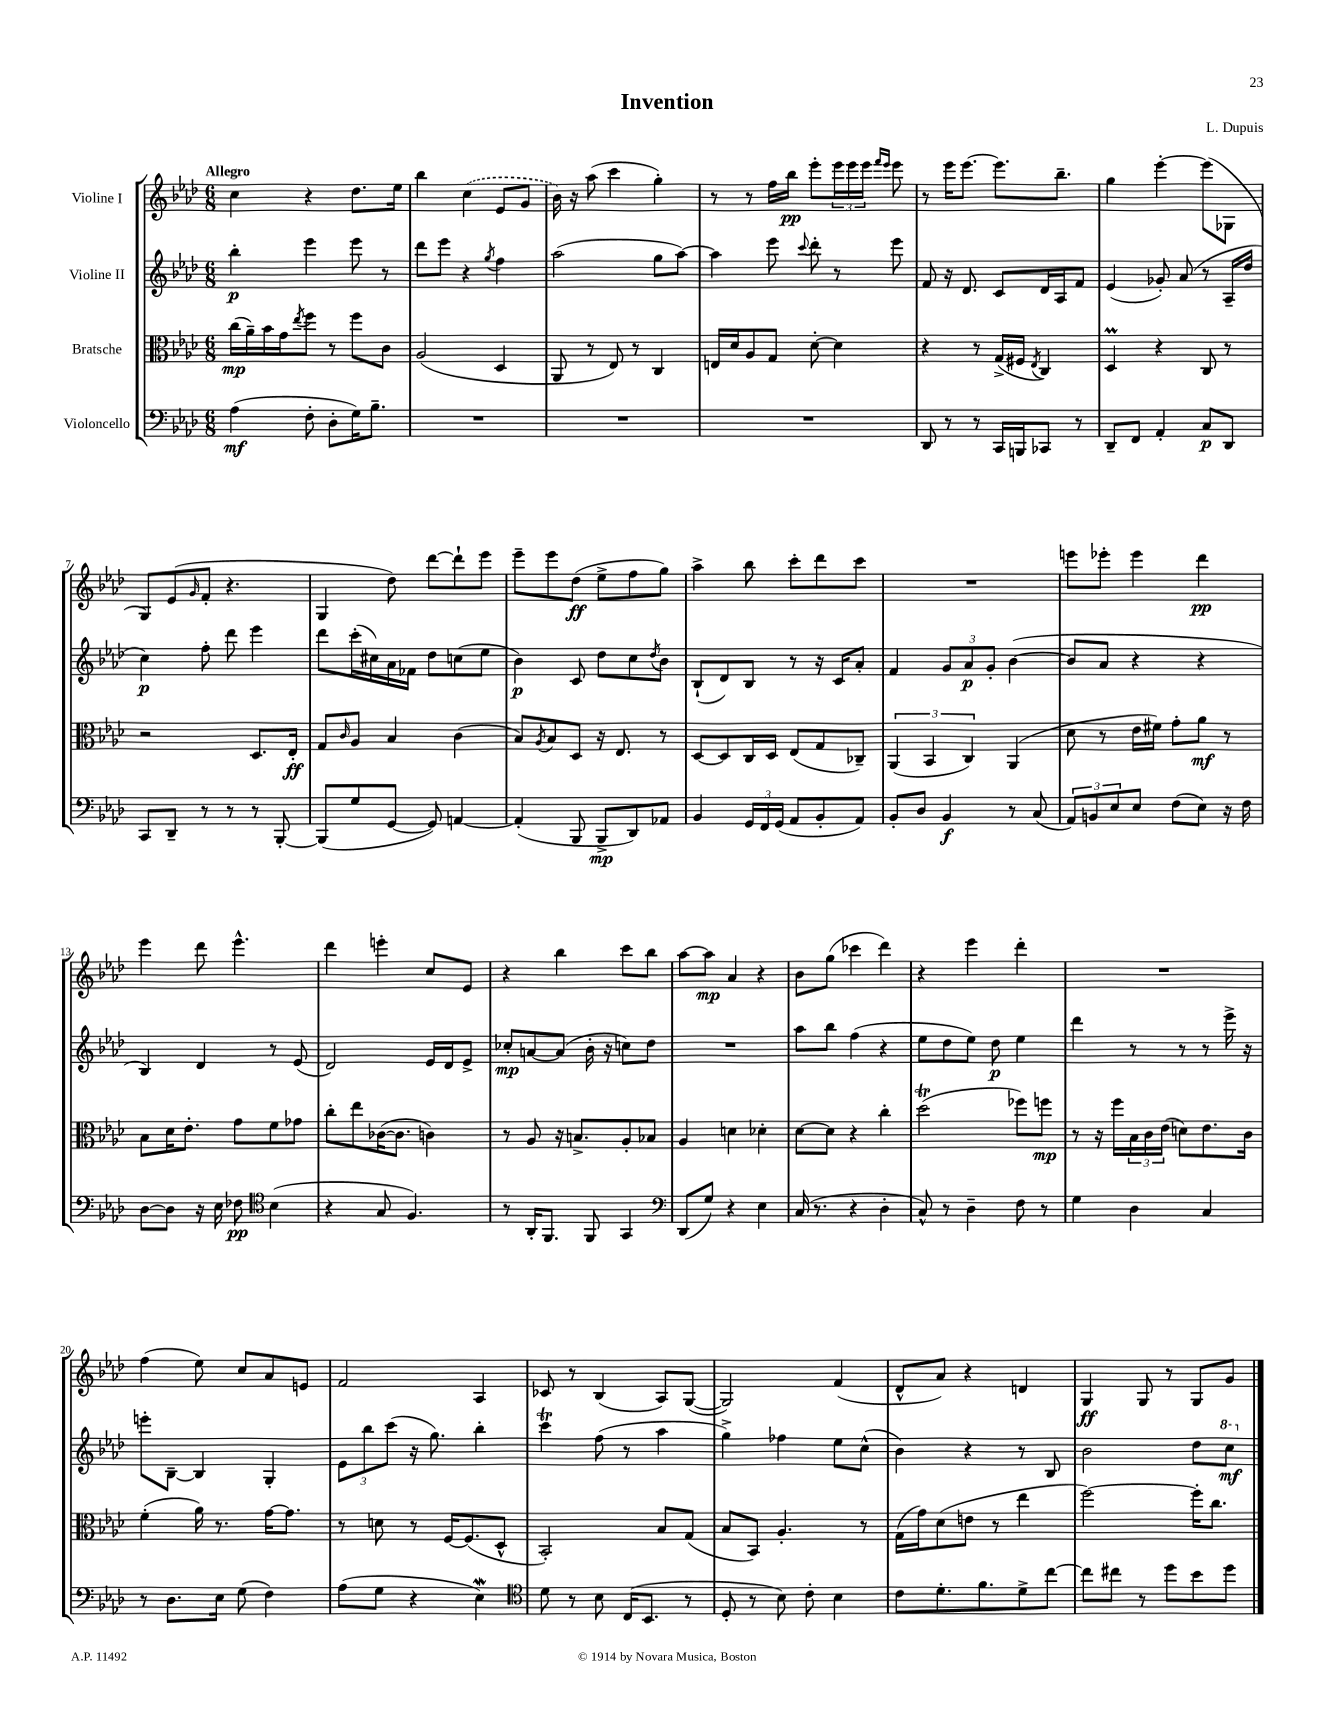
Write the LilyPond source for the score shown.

\header { title = "Invention" composer = "L. Dupuis" }
<<
\new StaffGroup <<
\new Staff = "s0" \with { instrumentName = "Violine I" } {
    \clef treble \key aes \major \numericTimeSignature \time 6/8 \tempo "Allegro"
    c''4 r4 des''8. ees''16 |
    bes''4 \once \slurDashed c''4( ees'8 g'8 |
    bes'16) r16 aes''8( c'''4 g''4-.) |
    r8 r8 f''16 bes''16\pp ees'''8-. \tuplet 3/2 { ees'''16 ees'''16 ees'''16 } \grace { f'''16 ees'''16 } ees'''8 |
    r8 ees'''16 ees'''8.~ ees'''8. bes''8.-- |
    g''4 ees'''4~-. ees'''8( ges8 |
    g8) ees'8( \grace { g'16 } f'8-. r4. |
    g4 des''8) des'''8~ des'''8-! ees'''8 |
    ees'''8-- ees'''8 des''8\ff( ees''8-> f''8 g''8) |
    aes''4-> bes''8 c'''8-. des'''8 c'''8 |
    R2. |
    e'''8 ees'''8-. ees'''4 des'''4\pp |
    ees'''4 des'''8 ees'''4.-^ |
    des'''4 e'''4-. c''8 ees'8 |
    r4 bes''4 c'''8 bes''8 |
    aes''8~ aes''8\mp aes'4 r4 |
    bes'8 g''8( ces'''4 des'''4) |
    r4 ees'''4 des'''4-. |
    R2. |
    f''4( ees''8) c''8 aes'8 e'8 |
    f'2 aes4 |
    ces'8 r8 bes4( aes8) g8~( |
    g2) f'4( |
    des'8-^ aes'8) r4 d'4 |
    g4\ff g8 r8 g8 g'8 \bar "|." |
}
\new Staff = "s1" \with { instrumentName = "Violine II" } {
    \clef treble \key aes \major \numericTimeSignature \time 6/8
    bes''4-.\p ees'''4 ees'''8 r8 |
    des'''8 ees'''8 r4 \acciaccatura { g''8 } f''4 |
    aes''2( g''8 aes''8~) |
    aes''4 ees'''8 \appoggiatura { c'''8 } des'''8-. r8 ees'''8 |
    f'8 r16 des'8. c'8 des'16 aes16 f'8 |
    ees'4( ges'8-.) aes'8( r8 aes16-- des''16 |
    c''4\p) f''8-. des'''8 ees'''4 |
    des'''8 c'''16-.( cis''16) aes'16 fes'16 des''8 c''8( ees''8 |
    bes'4\p) c'8 des''8 c''8 \acciaccatura { des''8 } bes'8 |
    bes8-!( des'8) bes8 r8 r16 c'16 aes'8-. |
    f'4 \tuplet 3/2 { g'8 aes'8\p g'8-. } bes'4~( |
    bes'8 aes'8 r4 r4 |
    bes4) des'4 r8 ees'8( |
    des'2) ees'16 des'16 ees'8-> |
    ces''8-.\mp a'8~ a'8( bes'16-. r16 c''8) des''8 |
    R2. |
    aes''8 bes''8 f''4( r4 |
    ees''8 des''8 ees''8) des''8\p ees''4 |
    des'''4 r8 r8 r8 ees'''16-> r16 |
    e'''8-. bes8~-- bes4 g4-. |
    \tuplet 3/2 { ees'8 bes''8 c'''8( } r16 g''8.) bes''4-. |
    c'''4\trill f''8( r8 aes''4 |
    g''4->) fes''4 ees''8 c''8-^( |
    bes'4) r4 r8 bes8 |
    bes'2 des''8 \ottava #1 c'''8\mf \ottava #0 \bar "|." |
}
\new Staff = "s2" \with { instrumentName = "Bratsche" } {
    \clef alto \key aes \major \numericTimeSignature \time 6/8
    c''16\mp( aes'16--) bes'16 g'16 \acciaccatura { ees''8 } f''8 r8 f''8 c'8 |
    aes2( des4 |
    aes,8 r8 ees8) r8 c4 |
    e16 des'16 aes8 g8 des'8~-. des'4 |
    r4 r8 g16->( fis16 \acciaccatura { ees8 } c4) |
    des4\prall r4 c8 r8 |
    r2 des8. ees16-.\ff |
    g8 \grace { c'16 } aes8 bes4 c'4( |
    bes8) \acciaccatura { aes8 } bes8 des8 r16 ees8. r8 |
    des8~ des8 c16 des16 ees8( g8 ces8--) |
    \tuplet 3/2 { aes,4( bes,4 c4) } aes,4( |
    des'8 r8 ees'16 fis'16) g'8-. aes'8\mf r8 |
    bes8 des'16 ees'8.-. g'8 f'8 ges'8 |
    c''8-. ees''8 ces'16~( ces'8. c'4) |
    r8 aes8 r16 b8.-> aes8-. bes8 |
    aes4 d'4 des'4-. |
    des'8~ des'8 r4 c''4-. |
    des''2\trill( fes''8) f''8\mp |
    r8 r16 f''16 \tuplet 3/2 { bes16 c'16 ees'16( } d'8) ees'8. c'16 |
    f'4-.( aes'16) r8. g'16~ g'8. |
    r8 d'8 r8 f16~ f8.( des8-^ |
    bes,2-.) bes8 g8( |
    bes8 bes,8) aes4.-. r8 |
    g16( g'16) des'8( e'8 r8 ees''4 |
    f''2~) f''16-. c''8. \bar "|." |
}
\new Staff = "s3" \with { instrumentName = "Violoncello" } {
    \clef bass \key aes \major \numericTimeSignature \time 6/8
    aes4\mf( f8-. des8-. g16) bes8.-- |
    R2. |
    R2. |
    R2. |
    des,8 r8 r8 c,16 b,,16 ces,8 r8 |
    des,8-- f,8 aes,4-. c8\p des,8 |
    c,8 des,8-- r8 r8 r8 bes,,8~-. |
    bes,,8( g8 g,8~ g,8) a,4~ |
    a,4-.( bes,,8 bes,,8->\mp des,8) aes,8 |
    bes,4 \tuplet 3/2 { g,16 f,16 g,16( } aes,8 bes,8-. aes,8) |
    bes,8-. des8 bes,4\f r8 c8( |
    \tuplet 3/2 { aes,8) b,8 ees8 } ees8 f8( ees8) r16 f16 |
    des8~ des8 r16 ees16 fes8\pp \clef tenor bes4( |
    r4 g8 f4.) |
    r8 aes,16-. f,8. f,8 g,4 |
    \clef bass des,8( g8) r4 ees4 |
    c16( r8. r4 des4-. |
    c8-^) r8 des4-- f8 r8 |
    g4 des4 c4 |
    r8 des8. ees16 g8( f4) |
    aes8( g8 r4 ees4\mordent) |
    \clef tenor des'8 r8 bes8 c16( bes,8. r8 |
    des8-. r8 bes8) c'8-. bes4 |
    c'8 des'8.-. f'8. des'8-> c''8~ |
    c''8 cis''8 r8 des''8 bes'8 des''8 \bar "|." |
}
>>
>>
